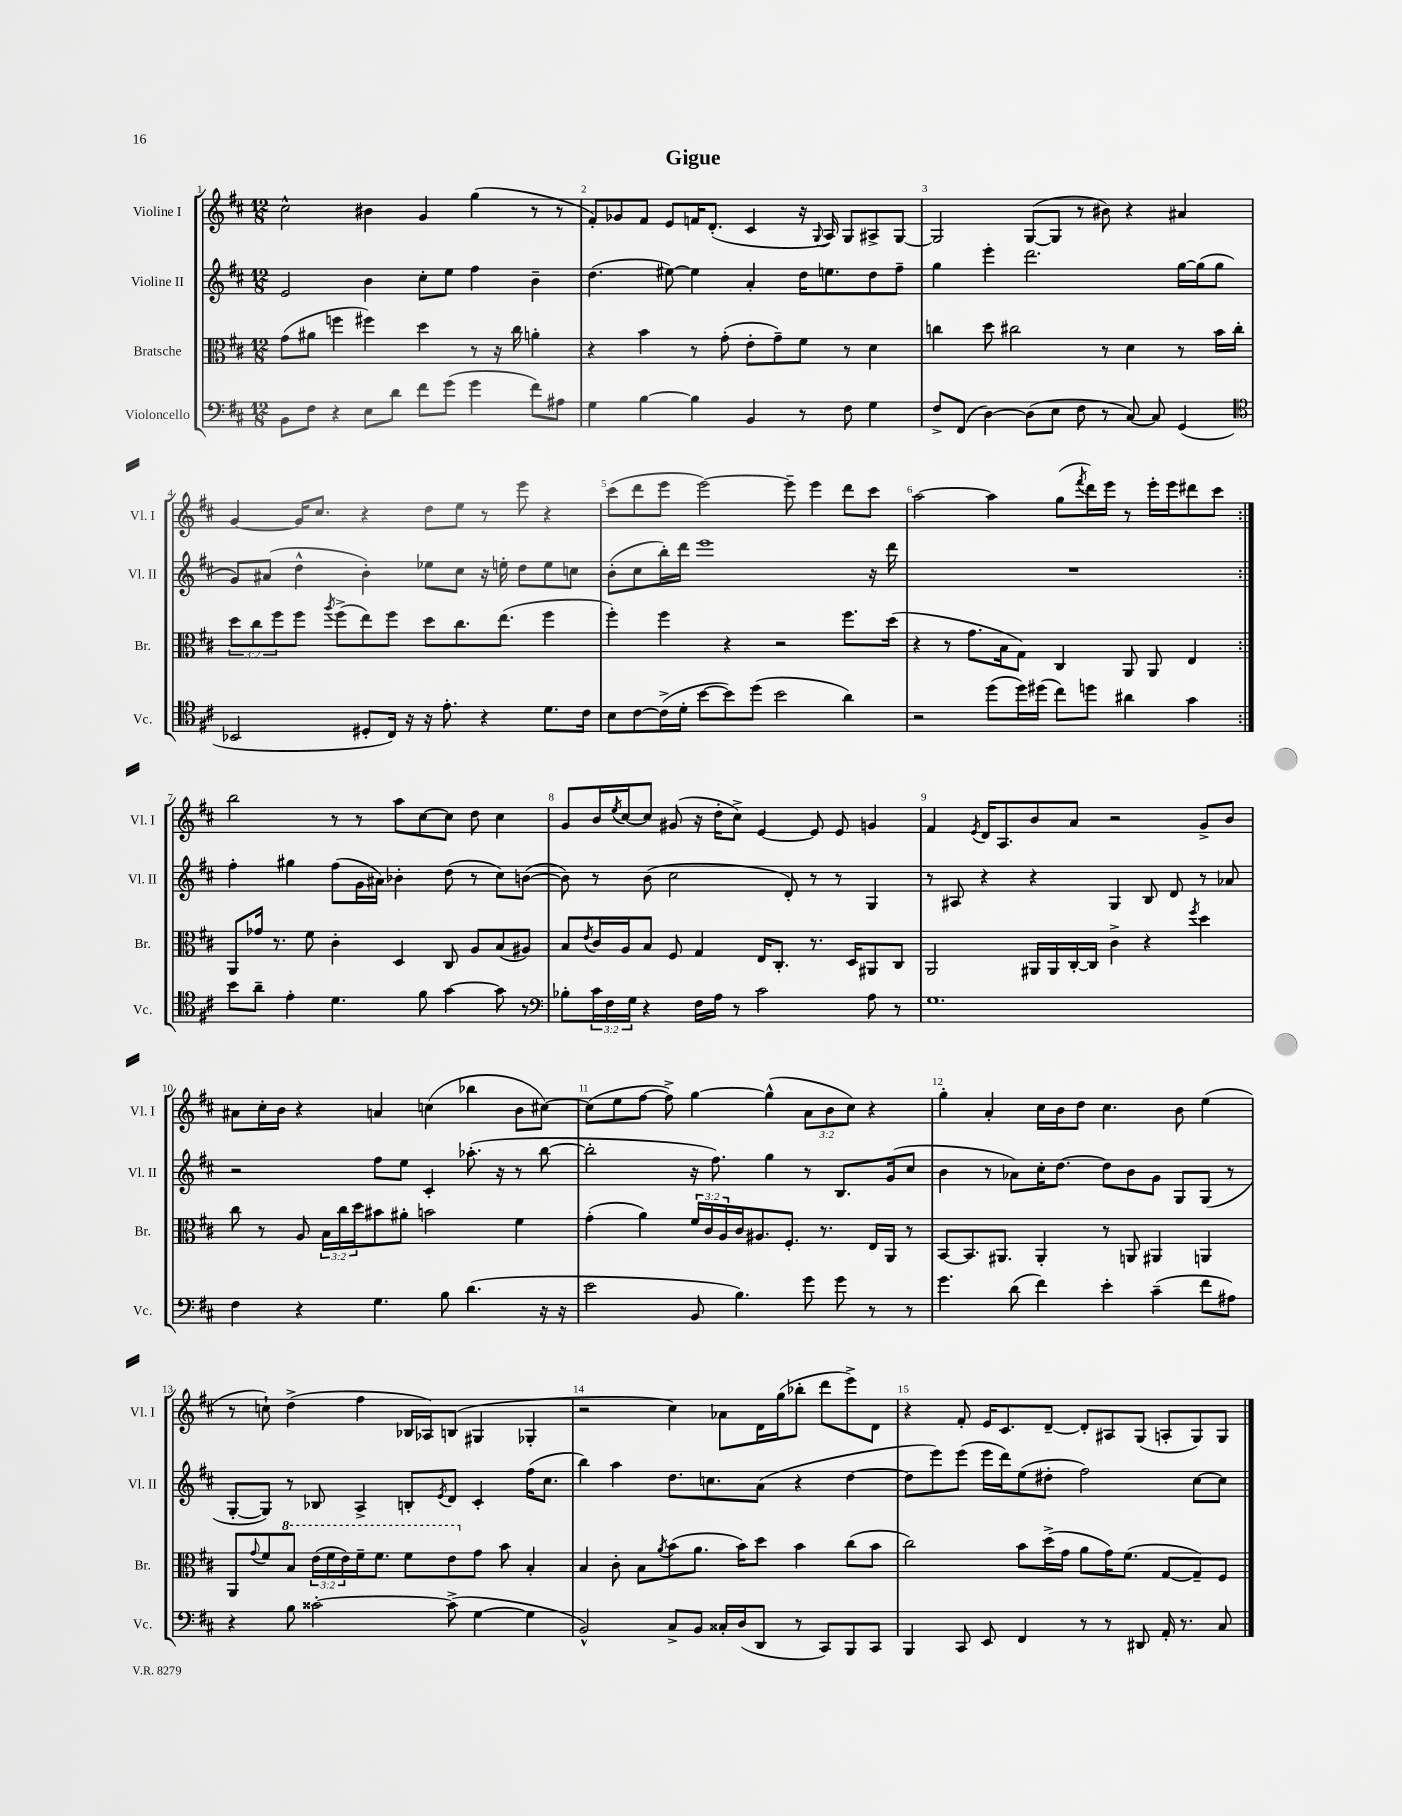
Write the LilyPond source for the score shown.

\header { title = "Gigue" }
<<
\new StaffGroup <<
\new Staff = "s0" \with { instrumentName = "Violine I" shortInstrumentName = "Vl. I" } {
    \clef treble \key d \major \numericTimeSignature \time 12/8 \override Staff.TupletNumber.text = #tuplet-number::calc-fraction-text
    \repeat volta 2 { cis''2-^ bis'4 g'4 g''4( r8 r8 |
    fis'8-.) ges'8 fis'8 e'8 f'16 d'8.-.( cis'4 r16 \appoggiatura { g8 } a16) g8 ais8-> g8~ |
    g2 g8~( g8 r8 bis'8) r4 ais'4 |
    g'4~ g'16 cis''8. r4 d''8 e''8 r8 e'''8 r4 |
    cis'''8( d'''8 e'''8 e'''2~) e'''8-- e'''4 d'''8 cis'''8 |
    a''2~ a''4 g''8( \acciaccatura { fis'''8 } d'''16) e'''16 r8 e'''16-. e'''16 dis'''8 cis'''8 | }
    b''2 r8 r8 a''8 cis''8~ cis''8 d''8 cis''4 |
    g'8 b'16 \acciaccatura { e''8 } cis''16~ cis''8 gis'8( r16 d''16-. cis''8->) e'4~ e'8 e'8 g'4 |
    fis'4 \acciaccatura { e'8 } d'16 a8. b'8 a'8 r2 g'8-> b'8 |
    ais'8 cis''16-. b'16 r4 a'4 c''4( bes''4 b'8 cis''8~) |
    cis''8( e''8 fis''8~ fis''8->) g''4~ g''4-^( \tuplet 3/2 { a'8 b'8 cis''8) } r4 |
    g''4-. a'4-. cis''16 b'16 d''8 cis''4. b'8 e''4( |
    r8 c''8-!) d''4->( fis''4 bes16 aes16) b8( gis4 ges4-. |
    r2 cis''4) aes'8 d'16 g''16( bes''8-. d'''8 e'''8->) d'8 |
    r4 fis'8-. e'16 cis'8. d'8~-- d'8-. ais8 g8( a8-. g8) g8 \bar "|." |
}
\new Staff = "s1" \with { instrumentName = "Violine II" shortInstrumentName = "Vl. II" } {
    \clef treble \key d \major \numericTimeSignature \time 12/8
    \repeat volta 2 { e'2 b'4 cis''8-. e''8 fis''4 b'4-- |
    d''4.( eis''8~) eis''4 a'4-. d''16 e''8. d''8 fis''8-- |
    g''4 e'''4-. d'''2. g''16~ g''16( g''8 |
    g'8) ais'8( d''4-^ b'4-.) ees''8 cis''8 r16 e''16-. d''8 e''8 c''8 |
    b'8-.( cis''8 b''16-.) d'''16 e'''1 r16 d'''16 |
    R1. | }
    fis''4-. gis''4 fis''8( g'16 ais'16) bes'4-. d''8( r8 cis''8) b'8~( |
    b'8) r8 b'8( cis''2 d'8-.) r8 r8 g4 |
    r8 ais8 r4 r4 g4 b8 d'8 r8 aes'8 |
    r2 fis''8 e''8 cis'4-. aes''8.-.( r16 r8 b''8~ |
    b''2-. r16 fis''8.) g''4 r8 b8. g'16( cis''8 |
    b'4 r8 aes'8) cis''16-. d''8.~ d''8 b'8 g'8 g8 g8( r8 |
    g8~-. g8) r8 bes8 a4-> b8-. \acciaccatura { e'8 } d'8 cis'4-. fis''16( cis''8. |
    b''4) a''4 d''8. c''8. a'8( r4 d''4~ |
    d''8 e'''8) e'''8( e'''16 d'''16) e''8( dis''8-. fis''2) cis''8~ cis''8 \bar "|." |
}
\new Staff = "s2" \with { instrumentName = "Bratsche" shortInstrumentName = "Br." } {
    \clef alto \key d \major \numericTimeSignature \time 12/8 \override Staff.TupletNumber.text = #tuplet-number::calc-fraction-text
    \repeat volta 2 { g'8( ais'8 f''4 fis''4) d''4 r8 r16 cis''16 a'4-. |
    r4 b'4 r8 g'8-.( e'8-. g'8--) fis'8 r8 d'4 |
    c''4 d''8 cis''2 r8 d'4 r8 b'16 cis''16-. |
    \tuplet 3/2 { d''8 cis''8 fis''8 } fis''8 \acciaccatura { a''8 } fis''8->( e''8) fis''8 d''8 cis''8. e''8.( fis''4 |
    fis''4-.) fis''4 r4 r2 fis''8. d''16( |
    r4 r8 g'8. b16 g8) cis4 a,8 a,8 e4 | }
    a,8 ges'16 r8. fis'8 cis'4-. d4 cis8 a8 b8( ais8) |
    b8 \acciaccatura { e'8 } cis'16 a16 b8 fis8 g4 e16 cis8.-. r8. d16 ais,8 cis8 |
    a,2 ais,16 ais,16 cis16~-. cis16 cis'4-> r4 \acciaccatura { fis''8 } d''4 |
    cis''8 r8 a8 \tuplet 3/2 { b16 cis''16 d''16 } bis'8 ais'8-. b'2 fis'4 |
    g'4-.( a'4) \tuplet 3/2 { fis'16 cis'16 a16 } cis'16 ais8. fis8.-. r8. e16 a,16 r8 |
    b,8~ b,8. ais,8. ais,4-. r8 a,8 ais,4 a,4 |
    a,8 \appoggiatura { g'8 } fis'8 \ottava #1 b'8 \tuplet 3/2 { e''16( fis''16 e''16) } fis''16-- fis''8. fis''8 e''8 \ottava #0 g'8 b'8 b4-. |
    b4 cis'8-. b8 \acciaccatura { a'8 } b'8( a'8. b'16) d''8 b'4 cis''8( b'8 |
    cis''2) b'8 d''16->( g'16 a'8 g'16) fis'8.( g8~ g8--) fis8 \bar "|." |
}
\new Staff = "s3" \with { instrumentName = "Violoncello" shortInstrumentName = "Vc." } {
    \clef bass \key d \major \numericTimeSignature \time 12/8 \override Staff.TupletNumber.text = #tuplet-number::calc-fraction-text
    \repeat volta 2 { b,8 fis8 r4 e8 d'8 fis'8 g'8( g'4 fis'8) ais8 |
    g4 b4~ b4 b,4 r8 fis8 g4 |
    fis8-> fis,8( d4~) d8( e8 fis8 r8 cis8~) cis8 g,4( |
    \clef tenor bes,2 dis8-. cis16) r16 r16 e'8.-. r4 d'8. cis'16 |
    b8 cis'8~ cis'16->( d'16-. b'8~ b'8) d''8( b'2 a'4) |
    r2 d''8( d''16) dis''16( cis''8) d''8 ais'4 g'4 | }
    b'8 a'8-- e'4-. d'4. fis'8 g'4~ g'8 r8 |
    \clef bass bes8-. \tuplet 3/2 { cis'16 fis16 g16 } r4 fis16 a16 r8 cis'2 a8 r8 |
    g1. |
    fis4 r4 g4. b8 d'4.( r16 r16 |
    e'2 b,8 b4.) g'8 g'8 r8 r8 |
    g'4. d'8( fis'4) e'4-. cis'4--( fis'8 ais8) |
    r4 b8 cisis'2~-. cisis'8->( g4~ g4 |
    b,2-^) cis8-> b,8 cisis16-. d16( d,8 r8 cis,8) b,,8 cis,8 |
    b,,4 cis,8 e,8 fis,4 r8 r8 dis,8 a,16-. r8. cis8 \bar "|." |
}
>>
>>
\layout { \context { \Score \override BarNumber.break-visibility = ##(#f #t #t) barNumberVisibility = #all-bar-numbers-visible } }
